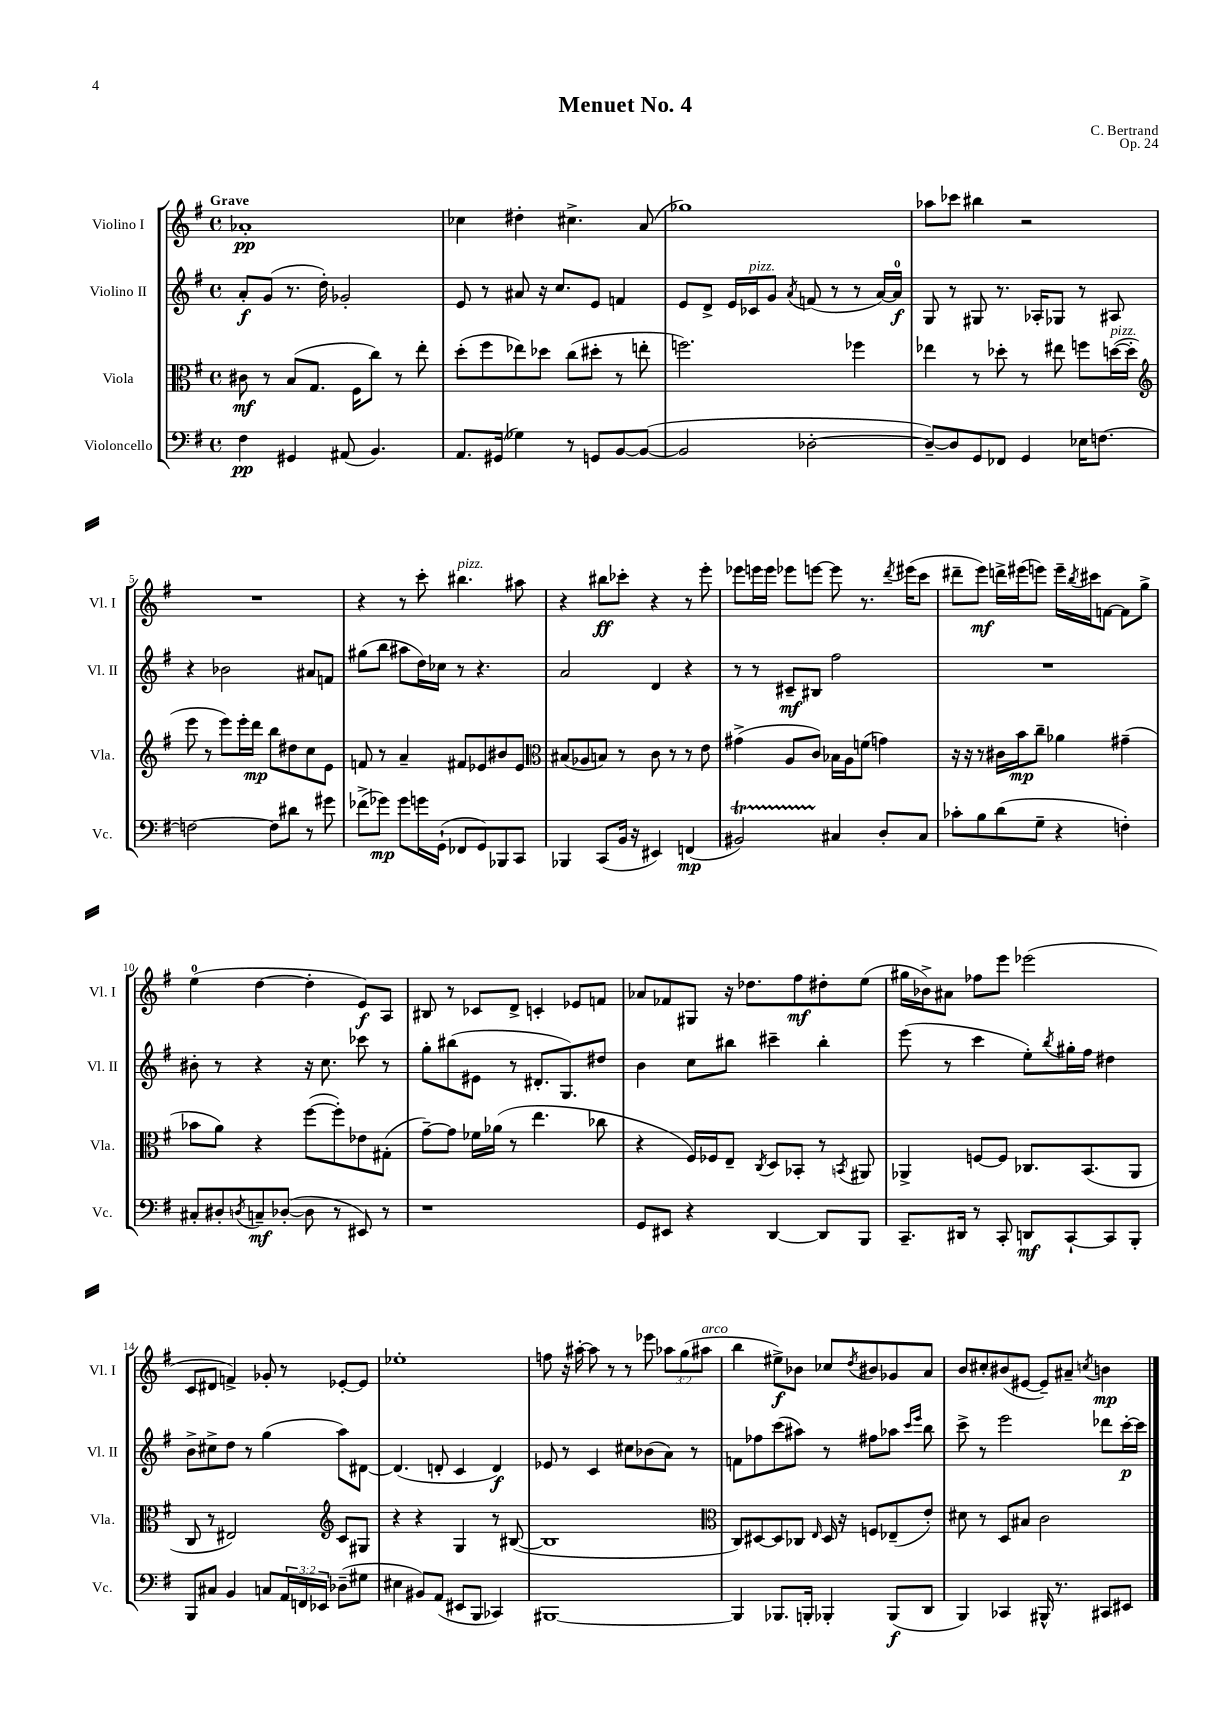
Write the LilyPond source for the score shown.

\header { title = "Menuet No. 4" composer = "C. Bertrand" opus = "Op. 24" }
<<
\new StaffGroup <<
\new Staff = "s0" \with { instrumentName = "Violino I" shortInstrumentName = "Vl. I" } {
    \clef treble \key g \major \defaultTimeSignature \time 4/4 \override Staff.TupletNumber.text = #tuplet-number::calc-fraction-text \tempo "Grave"
    aes'1-.\pp |
    ces''4 dis''4-. cis''4.-> a'8( |
    ges''1) |
    aes''8 ces'''8 bis''4 r2 |
    R1 |
    r4 r8 c'''8-. bis''4.^\markup { \italic "pizz." } ais''8 |
    r4 bis''8\ff ces'''8-. r4 r8 e'''8-. |
    ees'''8 e'''16 e'''16 ees'''8 e'''8~ e'''8 r8. \acciaccatura { d'''8 } eis'''16( c'''8 |
    dis'''8-- e'''8\mf) d'''16-> eis'''16( e'''8) e'''16-- \acciaccatura { b''8 } cis'''16 f'8~ f'8 g''8-> |
    e''4-0( d''4~ d''4-. e'8\f) a8 |
    bis8 r8 ces'8 d'8-> c'4-. ees'8 f'8 |
    aes'8 fes'8 gis8 r16 des''8. fis''8\mf dis''8-. e''8( |
    gis''16 bes'16->) ais'8 fes''8 e'''8 ees'''2( |
    c'8 dis'8 f'4->) ges'8-. r8 ees'8~-. ees'8 |
    ees''1-. |
    f''8 r16 ais''16~-. ais''8 r8 r8 ees'''8 \tuplet 3/2 { aes''8 g''8( ais''8^\markup { \italic "arco" } } |
    b''4 eis''8->\f) bes'8 ces''8 \acciaccatura { d''8 } bis'8 ges'8 a'8 |
    b'8 cis''8-. bis'8( eis'8~ eis'8--) ais'8-- \acciaccatura { c''8 } b'4\mp \bar "|." |
}
\new Staff = "s1" \with { instrumentName = "Violino II" shortInstrumentName = "Vl. II" } {
    \clef treble \key g \major \defaultTimeSignature \time 4/4
    a'8-.\f g'8( r8. d''16-.) ges'2-. |
    e'8 r8 ais'8 r16 c''8. e'8 f'4 |
    e'8 d'8-> e'16 ces'16^\markup { \italic "pizz." } g'8 \acciaccatura { a'8 } f'8( r8 r8 a'16~) a'16-0\f |
    g8 r8 gis8 r8. aes16-. ges8 r8 ais8 |
    r4 bes'2 ais'8 f'8 |
    gis''8( b''8 ais''8 d''16) ces''16 r8 r4. |
    a'2 d'4 r4 |
    r8 r8 cis'8--\mf bis8 fis''2 |
    R1 |
    bis'8-. r8 r4 r16 c''8. ces'''8 r8 |
    g''8-. bis''8( eis'8 r8 dis'8.-. g8.) dis''8 |
    b'4 c''8 bis''8 cis'''4-- bis''4-. |
    e'''8( r8 c'''4 e''8-.) \acciaccatura { b''8 } gis''16-. fis''16 dis''4 |
    b'8-> cis''8-> d''8 r8 g''4( a''8) dis'8~ |
    dis'4.( d'8-. c'4 d'4\f) |
    ees'8 r8 c'4 cis''8 bes'8( a'8) r8 |
    f'8 fes''8 c'''8( ais''8) r8 fis''8 aes''8 \grace { c'''16 e'''16 } b''8 |
    c'''8-> r8 e'''2 des'''8 c'''16~-.\p c'''16 \bar "|." |
}
\new Staff = "s2" \with { instrumentName = "Viola" shortInstrumentName = "Vla." } {
    \clef alto \key g \major \defaultTimeSignature \time 4/4
    cis'8\mf r8 b8( g8. fis16 c''8) r8 e''8-. |
    d''8-.( fis''8 ees''8) des''8 c''8( dis''8-. r8 e''8-. |
    f''2.) fes''4 |
    ees''4 r8 des''8-. r8 eis''8 f''8 d''16~^\markup { \italic "pizz." }( d''16-. |
    \clef treble e'''8 r8 e'''8) e'''16-. d'''16\mp b''8 dis''8 c''8 e'8 |
    f'8 r8 a'4-- fis'8 ees'8 bis'8 ees'8 |
    \clef alto bis8( aes8 b8) r8 c'8 r8 r8 e'8 |
    gis'4->( a8 c'8) bes16 a16 f'8( g'4) |
    r16 r16 r8 cis'16 b'16\mp c''8-- aes'4 gis'4--( |
    bes'8 a'8) r4 fis''8~( fis''8-.) ees'8 gis8-.( |
    g'8~--) g'8 fes'16 aes'16( r8 e''4. ces''8 |
    r4 fis16) fes16 e8-- \acciaccatura { c8 } d8 bes,8-. r8 \acciaccatura { b,8 } ais,8 |
    aes,4-> f8~ f8 ces8. b,8.( aes,8 |
    c8 r8 eis2) \clef treble c'8 gis8 |
    r4 r4 g4 r8 bis8~( |
    bis1 |
    \clef alto c8) dis8~ dis8 ces8 \grace { e16 } dis16 r16 f8 ees8--( e'8-.) |
    dis'8 r8 d8 bis8 c'2 \bar "|." |
}
\new Staff = "s3" \with { instrumentName = "Violoncello" shortInstrumentName = "Vc." } {
    \clef bass \key g \major \defaultTimeSignature \time 4/4 \override Staff.TupletNumber.text = #tuplet-number::calc-fraction-text
    fis4\pp gis,4 ais,8( b,4.) |
    a,8. gis,16( ges4) r8 g,8 b,8~ b,8~( |
    b,2 des2~-. |
    des8~--) des8 g,8 fes,8 g,4 ees16 f8.~ |
    f2~ f8 dis'8 r8 gis'8 |
    fes'8->( ges'8\mp) ges'8 g'16 g,16-!( fes,8 g,8) bes,,8 c,8 |
    bes,,4 c,8( b,16 r16 eis,4) f,4\mp( |
    bis,2\startTrillSpan) cis4\stopTrillSpan d8-. cis8 |
    ces'8-. b8 d'8( g8-- r4 f4-.) |
    cis8-. dis8-. \acciaccatura { d8 } c8--\mf des8~-.( des8 r8 eis,8) r8 |
    r1 |
    g,8 eis,8 r4 d,4~ d,8 b,,8 |
    c,8.-- dis,16 r8 c,8-. d,8\mf c,8~-! c,8 b,,8-. |
    b,,8 cis8 b,4 c8 \tuplet 3/2 { a,16 f,16 ees,16 } des8--( gis8 |
    eis4 bis,8) a,8( eis,8 b,,8 ces,4) |
    bis,,1~ |
    bis,,4 bes,,8. b,,16-. bes,,4-. bes,,8\f( d,8 |
    b,,4) ces,4 bis,,16-^ r8. cis,8 eis,8 \bar "|." |
}
>>
>>
